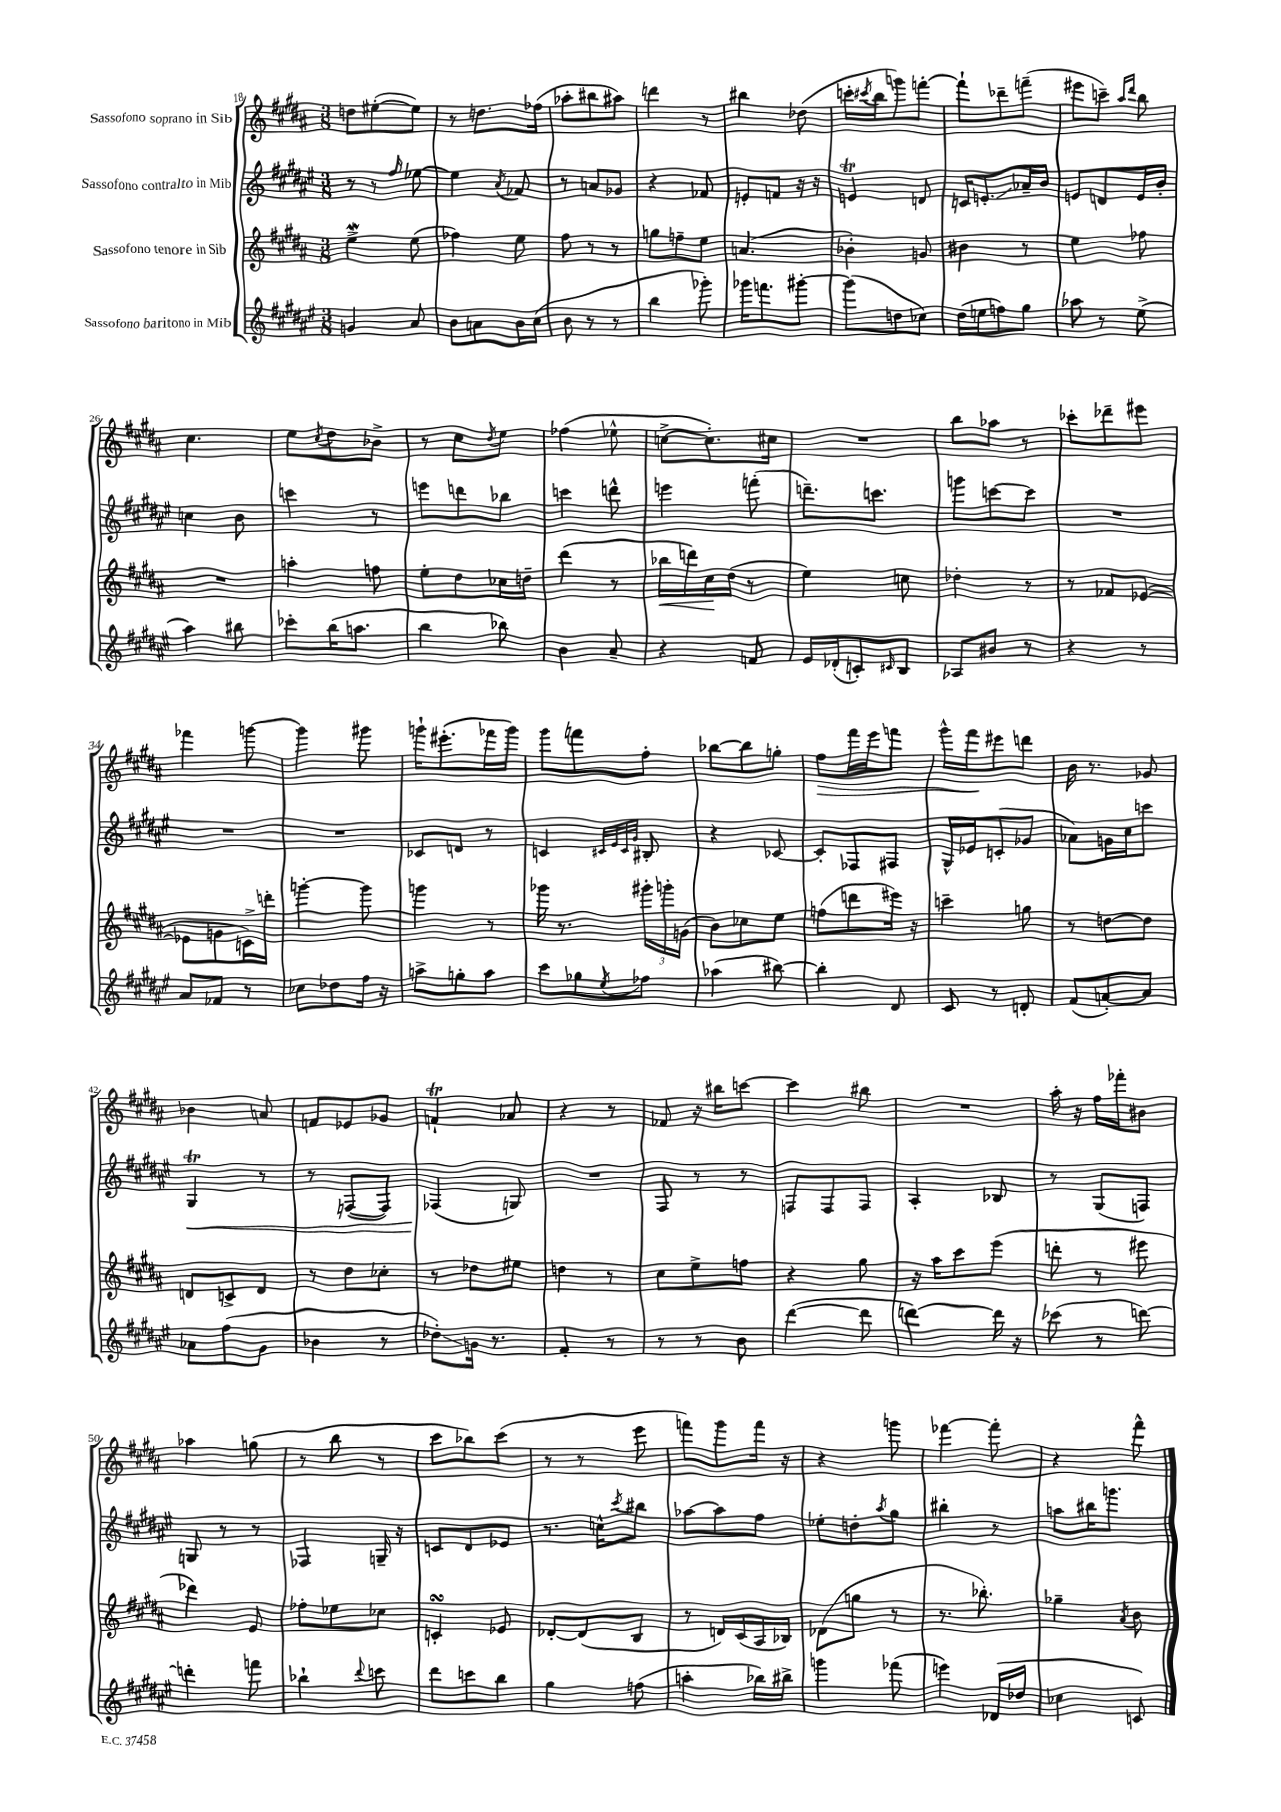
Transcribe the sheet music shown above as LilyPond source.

<<
\new StaffGroup <<
\new Staff = "s0" \with { instrumentName = "Sassofono soprano in Sib" } {
    \clef treble \key b \major \numericTimeSignature \time 3/8
    d''8 eis''8~-.( eis''8) |
    r8 d''8. fes''16( |
    aes''8-. bis''8 ais''8) |
    d'''4 r8 |
    bis''4 des''8( |
    c'''16-. \acciaccatura { cis'''8 } b''16 g'''8) f'''8~-. |
    f'''8-! des'''8-- f'''8--( |
    eis'''8 c'''8--) \grace { ais''16 dis'''16 } b''8 |
    cis''4. |
    e''8 \acciaccatura { cis''8 } dis''8 bes'8-> |
    r8 cis''8 \acciaccatura { dis''8 } e''8 |
    fes''4( ees''8-^ |
    c''8~-> c''8.-.) cis''16 |
    R4. |
    b''8 aes''8 r8 |
    ces'''8-. des'''8-- eis'''8 |
    fes'''4 g'''8~ |
    g'''4 gis'''8 |
    g'''16-! eis'''8.-.( fes'''16 g'''16) |
    gis'''8 f'''8 fis''8-. |
    bes''8~ bes''8 g''8-. |
    fis''8\> fis'''16 e'''16 f'''8 |
    gis'''16-^ fis'''16\! eis'''8 d'''8 |
    b'16 r8. ges'8 |
    bes'4 a'8 |
    f'8 ees'8 ges'8 |
    f'4-!\trill aes'8 |
    r4 r8 |
    fes'8 r16 bis''16 c'''8~ |
    c'''4 bis''8 |
    R4. |
    ais''16-. r16 fis''16 fes'''16-. bis'8 |
    aes''4 g''8( |
    r8 b''8 r8 |
    cis'''8 bes''8) cis'''8( |
    r8 r8 e'''8 |
    f'''8) gis'''8 f'''16 r16 |
    r4 g'''8 |
    fes'''4~ fes'''8-. |
    r4 fis'''8-^ \bar "|." |
}
\new Staff = "s1" \with { instrumentName = "Sassofono contralto in Mib" } {
    \clef treble \key fis \major \numericTimeSignature \time 3/8
    r8 r8 \grace { fis''16 } ees''8~ |
    ees''4 \acciaccatura { ais'8 } fes'8 |
    r8 a'8 ges'8 |
    r4 fes'8 |
    e'8-. f'8 r16 r16 |
    e'4\trill d'8 |
    c'16 e'8.-.\glissando aes'16-- b'16 |
    e'8 d'8 e'16 b'16-. |
    c''4 b'8 |
    c'''4 r8 |
    e'''8 d'''8 bes''8 |
    c'''4 d'''8-^ |
    e'''4 f'''8-.( |
    d'''8.--) c'''8. |
    g'''8 c'''8~ c'''8 |
    R4. |
    R4. |
    R4. |
    ces'8 d'8 r8 |
    c'4 \grace { cis'32 eis'32 cis'32 gis'32 } bis8-. |
    r4 ces'8~ |
    ces'8-. fes8 fis8 |
    gis16-^ ees'16 c'8-.( ges'8 |
    aes'8) g'16 cis''16 c'''8 |
    gis4\trill\< r8 |
    r8 f8~( f8) |
    fes4\!( g8) |
    R4. |
    fis8 r8 r8 |
    f8 f8 f8 |
    ais4-. bes8 |
    r8 gis8( f8) |
    g8 r8 r8 |
    fes4 g16-- r16 |
    c'8 dis'8 ees'8 |
    r8. c''16-^ \acciaccatura { cis'''8 } bis''8 |
    aes''8~ aes''8 fis''8 |
    ees''8-. d''8-. \acciaccatura { ais''8 } gis''8 |
    bis''4-. r8 |
    a''8 bis''16 g'''8. \bar "|." |
}
\new Staff = "s2" \with { instrumentName = "Sassofono tenore in Sib" } {
    \clef treble \key b \major \numericTimeSignature \time 3/8
    e''4->\mordent e''8( |
    fes''4) e''8 |
    fis''8 r8 r8 |
    g''8 f''8-- e''8 |
    a'4.( |
    bes'4-.) g'8 |
    bis'4 r8 |
    e''4 fes''8 |
    R4. |
    a''4-. f''8 |
    e''8-. dis''8 ces''16 d''16-- |
    dis'''4( r8 |
    bes''16\< d'''16) cis''16\! dis''16( r8 |
    e''4) c''8 |
    des''4-. r8 |
    r8 fes'8 ees'8~( |
    ees'8 g'8 c'16->) d'''16-. |
    g'''4~-. g'''8 |
    g'''4 r8 |
    ges'''16 r8. \tuplet 3/2 { gis'''16-. g'''16-. g'16( } |
    b'8) ces''8 e''8 |
    f''8( d'''8 eis'''16) r16 |
    c'''4-- g''8 |
    r8 d''8~ d''8 |
    d'8 c'8-> d'8 |
    r8 dis''8 ces''8-. |
    r8 des''8 eis''8 |
    d''4 r8 |
    cis''8 e''8-> f''8 |
    r4 gis''8 |
    r16 ais''16 cis'''8 e'''8( |
    d'''8-. r8 eis'''8 |
    des'''4) e'8 |
    fes''8-. ees''8 ces''8 |
    c'4-.\turn ees'8 |
    des'8~-. des'8( b8 |
    r8 d'16) cis'16( ais16 bes16) |
    des'8( g''8 r8 |
    r8. bes''8.-.) |
    ges''4-- \acciaccatura { ais'8 } b'8 \bar "|." |
}
\new Staff = "s3" \with { instrumentName = "Sassofono baritono in Mib" } {
    \clef treble \key fis \major \numericTimeSignature \time 3/8
    g'4 ais'8 |
    b'8 a'8 b'16 cis''16( |
    b'8 r8 r8 |
    b''4 ges'''8-.) |
    ges'''16 f'''8. gis'''8~-. |
    gis'''8( d''8 ces''8) |
    dis''16( e''16 f''8) gis''8 |
    aes''8 r8 eis''8->( |
    ais''4) bis''8 |
    ces'''8-. b''16( a''8. |
    b''4 bes''8) |
    b'4 ais'8-- |
    r4 f'8 |
    eis'16 des'16-.( c'8-.) \grace { cis'16 } b8 |
    aes8 bis'8 r8 |
    r4 r8 |
    ais'8 fes'8 r8 |
    ces''8 des''8 fis''16 r16 |
    a''8-> g''8-. a''8 |
    cis'''8 ges''8 \acciaccatura { eis''8 } fes''8 |
    aes''4( bis''8~) |
    bis''4-. dis'8 |
    cis'8 r8 d'8-. |
    fis'8( a'8~-.) a'8 |
    aes'8 fis''8( gis'8 |
    bes'4 r8 |
    des''8-.\glissando) g'16 r8. |
    fis'4-. r8 |
    r8 r8 b'8 |
    dis'''4~( dis'''8 |
    d'''4~) d'''16 r16 |
    ces'''8( r8 d'''8~) |
    d'''4-. f'''8 |
    bes''4-! \appoggiatura { dis'''8 } c'''8 |
    dis'''8 c'''8 b''8 |
    gis''4 f''8( |
    a''4-. bes''16) bis''16-> |
    g'''4 fes'''8( |
    e'''4) des'16( des''16 |
    ces''4 c'8) \bar "|." |
}
>>
>>
\layout { \context { \Score currentBarNumber = #18 } }
